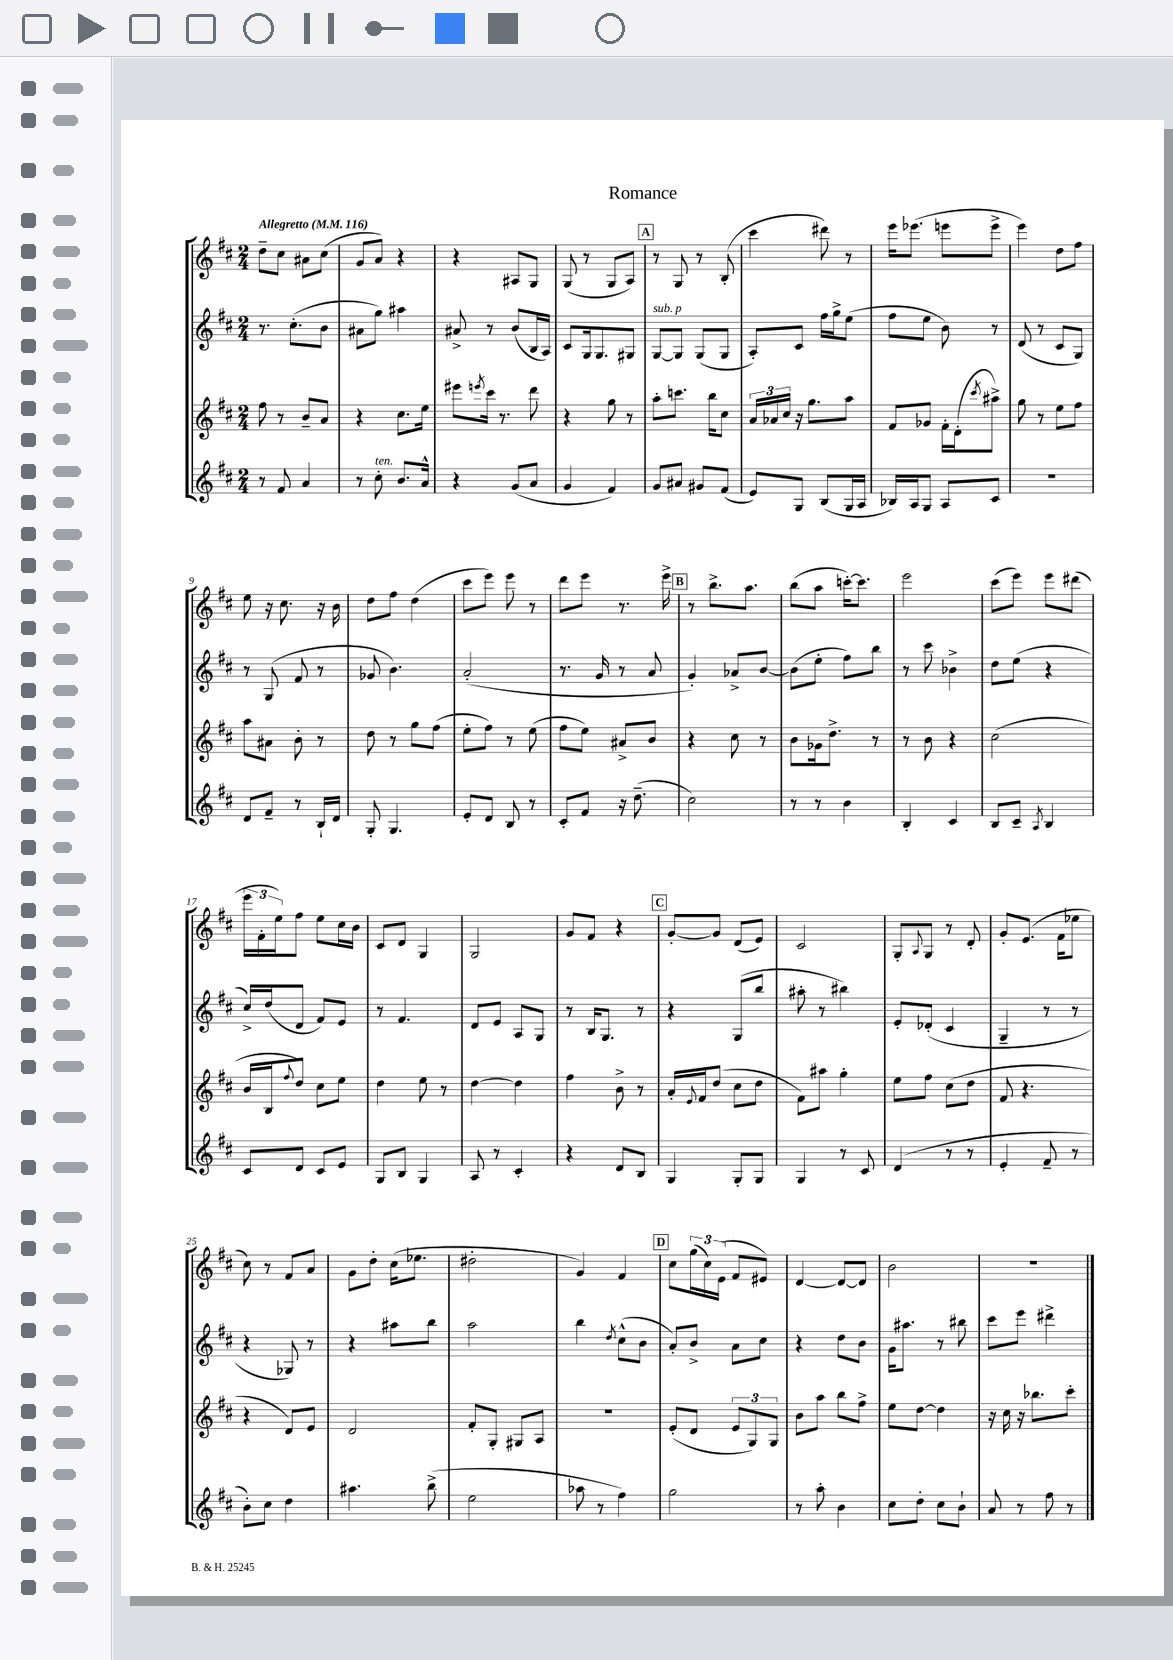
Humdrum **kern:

**kern	**kern	**kern	**kern
*part4	*part3	*part2	*part1
*staff4	*staff3	*staff2	*staff1
*clefG2	*clefG2	*clefG2	*clefG2
*k[f#c#]	*k[f#c#]	*k[f#c#]	*k[f#c#]
*M2/4	*M2/4	*M2/4	*M2/4
*MM116	*MM116	*MM116	*MM116
=1	=1	=1	=1
!	!	!	!LO:TX:a:B:t=Allegretto
8r	8ff#\	8.r	8dd~\L
8f#/	8r	.	8cc#\J
.	.	(8.cc#'\L	.
4a/	8b~/L	.	8a#X\L
.	8a/J	8b\J	(8cc#\J
=2	=2	=2	=2
8r	4r	8a#X\L	8g/L
!LO:TX:a:i:t=ten.	!	!	!
8cc#'\	.	8gg\J)	8a/J)
8.b/L	8.cc#\L	4aa#X\	4r
16a^^/Jk	16ee\Jk	.	.
=3	=3	=3	=3
4r	8eee#X\L	8a#X^/	4r
.	8qeeen/	.	.
.	16ccc#\Jk	8r	.
.	8.r	.	.
(8g/L	.	(8b/L	8A#X/L
8a/J	8ddd\	16B/L	8G/J
.	.	16A/JJ)	.
=4	=4	=4	=4
4g/	4r	8c#/L	(8G/
.	.	16G/k	8r
.	.	8.G/	.
4f#/)	8gg\	.	8G/L
.	8r	8G#X/J	8A/J)
!!LO:REH:place=s1:t=A
=5	=5	=5	=5
!	!	!LO:TX:a:i:t=sub. p	!
8g/L	8aa'\L	[8G/L	8r
8a#X/J	8.cccn\J	8G/J]	8G/
8g#X/L	.	(8G/L	8r
.	16bb\KL	.	.
(8f#/J	8cc#\J	8G/J	(8B'/
=6	=6	=6	=6
8e/L)	24a/LL	8A'/L)	4ccc#\
.	24a-X/	.	.
.	24cc#/JJ	.	.
8G/J	16r	8c#/J	.
.	8.gg\L	.	.
(8B/L	.	16ff#\LL	8ddd#X\)
.	.	16gg^\J	.
16G/L	8aa\J	(8ee\J	8r
16A/JJ	.	.	.
=7	=7	=7	=7
16B-X/LL)	8f#/L	8ff#\L	16eee\KL
16A/J	.	.	(8.eee-X\J
8G/J	8g-X/J	8ee\J	.
8A/L	16f#'\LL	8b\)	8eeen\L
.	(16d'\J	.	.
.	8qccc#/	.	.
8c#/J	8aa#X^\J)	8r	8eee^\J
=8	=8	=8	=8
2r	8gg\	(8d/	4eee\)
.	8r	8r	.
.	8ee\L	8c#/L	8dd\L
.	8ff#\J	8G/J)	8ff#\J
!!LO:LB:g=z
=9	=9	=9	=9
8d/L	8aa\L	8r	8ee\
8f#~/J	8a#X\J	(8G/	16r
.	.	.	8.cc#\
8r	8b'\	8f#/	.
16B`/LL	8r	8r	16r
16d/JJ	.	.	16b\
=10	=10	=10	=10
8G'/	8dd\	8g-X/	8dd\L
4.G/	8r	4.b\)	8ff#\J
.	8gg\L	.	(4dd\
.	(8ff#\J	.	.
=11	=11	=11	=11
8e'/L	8ee'\L	(2a'/	8ccc#\L
8d/J	8ff#\J)	.	8eee\J)
8B/	8r	.	8eee\
8r	(8ee\	.	8r
=12	=12	=12	=12
8c#'/L	8ff#\L	8.r	8ddd\L
8f#/J	8ee\J)	.	8eee\J
.	.	16g/	.
16r	8a#X^/L	8r	8.r
(8.dd~\	.	.	.
.	8b/J	8a/	.
.	.	.	16eee^\
!!LO:REH:place=s1:t=B
=13	=13	=13	=13
2cc#\)	4r	4g'/)	8r
.	.	.	8.bb^\L
.	8cc#\	8a-X^/L	.
.	.	.	8.aa\J
.	8r	[8b/J	.
=14	=14	=14	=14
8r	8b\L	(8b\L]	(8bb\L
8r	16g-X\k	8ee'\J	8aa\J
.	8.dd^\J	.	.
4b\	.	8ff#\L)	[16cccn'\KL)
.	.	.	8.ccc\J]
.	8r	8bb\J	.
=15	=15	=15	=15
4B'/	8r	8r	2eee\
.	8b\	8ccc#\	.
4c#/	4r	4b-X^\	.
=16	=16	=16	=16
8B/L	(2cc#\	8dd\L	(8ccc#\L
8c#~/J	.	(8ee\J	8eee\J)
8qA/	.	.	.
4B/	.	4r	8eee\L
.	.	.	(8ddd#X\J
!!LO:LB:g=z
=17	=17	=17	=17
8c#/L	16b/LL	16cc#^/LL)	24eee\LL
.	.	.	24f#'\
.	16B/J	(16dd/J	.
.	.	.	24ee\J)
.	8qqff#/	.	.
8d/J	8dd/J)	8d/J	8ff#\J
8c#/L	8cc#\L	8f#/L)	8ee\L
8e/J	8ee\J	8e/J	16cc#\L
.	.	.	16b\JJ
=18	=18	=18	=18
8G/L	4dd\	8r	8c#/L
8B/J	.	4.f#/	8d/J
4G/	8ee\	.	4G/
.	8r	.	.
=19	=19	=19	=19
8A/	[4dd\	8d/L	2G/
8r	.	8e/J	.
4c#'/	4dd\]	8A/L	.
.	.	8G/J	.
=20	=20	=20	=20
4r	4ff#\	8r	8g/L
.	.	16B/KL	8f#/J
.	.	8.G/J	.
8d/L	8b^\	.	4r
8B/J	8r	8r	.
!!LO:REH:place=s1:t=C
=21	=21	=21	=21
4G/	16a'/LL	4r	[8g'/L
.	8qqe/	.	.
.	16f#/J	.	.
.	(8dd/J	.	8g/J]
8G'/L	8cc#\L	(8G/L	(8d/L
8G/J	8dd\J	8bb/J	8e/J)
=22	=22	=22	=22
4G/	8f#\L)	8aa#X'\	2c#/
.	8aa#X\J	8r	.
8r	4gg'\	4bb#X\)	.
8c#/	.	.	.
=23	=23	=23	=23
(4d/	8ee\L	8e'/L	8G'/L
.	.	.	8qqA/
.	8ff#\J	(8d-X'/J	8G/J
8r	(8cc#\L	4c#/	8r
8r	8dd\J	.	8d'/
=24	=24	=24	=24
4e'/	8f#/	4G~/	8g'/L
.	4.r	.	(8.e/J
8f#~/	.	8r	.
.	.	.	16f#\KL
8r	.	8r	8ee-X\J
!!LO:LB:g=z
=25	=25	=25	=25
8b'\L)	4r	4r	8cc#\)
8cc#\J	.	.	8r
4dd\	8d/L)	8G-X/)	8f#/L
.	8e/J	8r	8a/J
=26	=26	=26	=26
4.aa#X\	2d/	4r	8g\L
.	.	.	8dd'\J
.	.	8aa#X\L	(16cc#\KL
.	.	.	8.ee-X\J
(8bb^\	.	8bb\J	.
=27	=27	=27	=27
2ee\	8f#'/L	2aa\	2dd#X'\
.	8G'/J	.	.
.	8G#X/L	.	.
.	8A/J	.	.
=28	=28	=28	=28
8aa-X\	2r	4bb\	4g/)
8r	.	.	.
.	.	8qdd/	.
4ff#\)	.	(8cc#^^\L	4f#/
.	.	8b\J	.
!!LO:REH:place=s1:t=D
=29	=29	=29	=29
2gg\	(8e'/L	8a'/L)	8cc#\L
.	8d/J	8b^/J	(24gg\L
.	.	.	24cc#\)
.	.	.	(24e\JJ
.	12e/L	8a\L	8f#/L
.	12G/)	.	.
.	.	8cc#\J	8e#X/J)
.	12G/J	.	.
=30	=30	=30	=30
8r	8b\L	4r	[4d/
8aa'\	8aa\J	.	.
4b\	8bb\L	8dd\L	8d/L_
.	8ff#^\J	8b\J	8d/J]
=31	=31	=31	=31
8cc#\L	8ee\L	16g\KL	2b\
.	.	8.aa#X\J	.
8dd'\J	[8dd\J	.	.
8cc#\L	4dd\]	8r	.
8b`\J	.	8bb#X\	.
=32	=32	=32	=32
8a/	16r	8ccc#\L	2r
.	16cc#\	.	.
8r	16r	8eee\J	.
.	8.bb-X\L	.	.
8ff#\	.	4ddd#X^\	.
8r	8ccc#'\J	.	.
==	==	==	==
*-	*-	*-	*-
